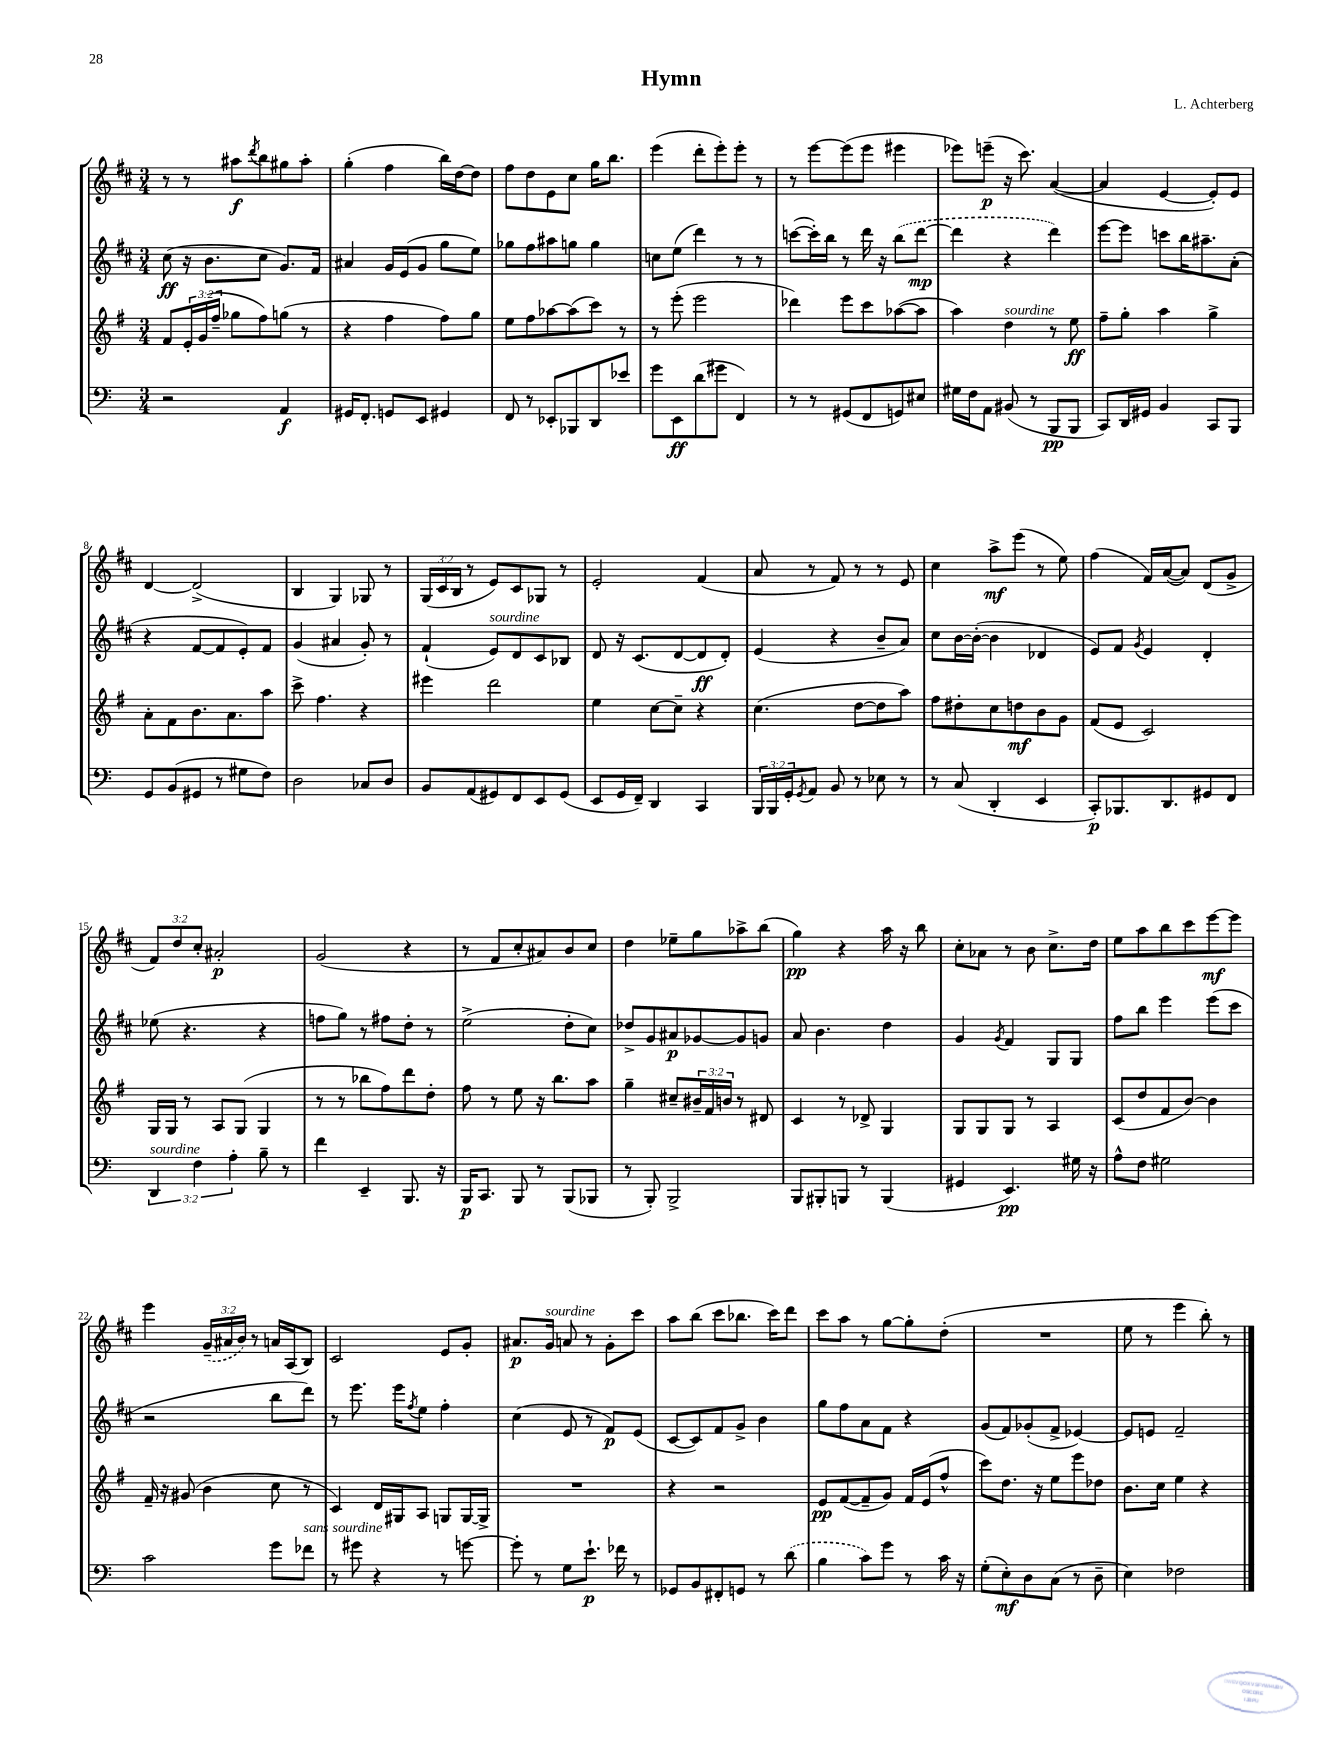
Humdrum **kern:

**kern	**dynam	**kern	**dynam	**kern	**dynam	**kern	**dynam
*part4	*part4	*part3	*part3	*part2	*part2	*part1	*part1
*staff4	*staff4	*staff3	*staff3	*staff2	*staff2	*staff1	*staff1
*clefF4	*	*clefG2	*	*clefG2	*	*clefG2	*
*k[]	*	*k[f#]	*	*k[f#c#]	*	*k[f#c#]	*
*M3/4	*	*M3/4	*	*M3/4	*	*M3/4	*
=1	=1	=1	=1	=1	=1	=1	=1
2r	.	8f#/L	.	(8cc#\	ff	8r	.
.	.	24e'/L	.	16r	.	8r	.
.	.	(24g/	.	.	.	.	.
.	.	.	.	8.b\L	.	.	.
.	.	24ff#~/JJ	.	.	.	.	.
.	.	8gg-X\L	.	.	.	8aa#X\L	f
.	.	.	.	.	.	8qddd/	.
.	.	8ff#\)	.	8cc#\J	.	8bb\	.
4AA/	f	(8ggn\J	.	8.g/L)	.	8gg#X\	.
.	.	8r	.	.	.	8aa#'\J	.
.	.	.	.	16f#/Jk	.	.	.
=2	=2	=2	=2	=2	=2	=2	=2
16GG#X/KL	.	4r	.	4a#X/	.	(4gg'\	.
8.FF'/J	.	.	.	.	.	.	.
8GGn/L	.	4ff#\	.	16g/LL	.	4ff#\	.
.	.	.	.	(16e/J	.	.	.
8EE/J	.	.	.	8g/J	.	.	.
4GG#X/	.	8ff#\L)	.	8gg\L	.	16bb\LL)	.
.	.	.	.	.	.	[16dd\J	.
.	.	8gg\J	.	8ee\J)	.	8dd\J]	.
=3	=3	=3	=3	=3	=3	=3	=3
8FF/	.	8ee\L	.	8gg-X\L	.	8ff#\L	.
8r	.	8ff#\	.	8ff#\	.	8dd\	.
8EE-X'/L	.	[8aa-X\	.	8aa#X\	.	8e\	.
8BBB-X/	.	(8aa-\]	.	8ggn\J	.	8cc#\J	.
8DD/	.	8ccc\J)	.	4gg\	.	16gg\KL	.
.	.	.	.	.	.	8.bb\J	.
8e-X/J	.	8r	.	.	.	.	.
=4	=4	=4	=4	=4	=4	=4	=4
8g\L	.	8r	.	8ccn\L	.	(4eee\	.
8EE\	ff	(8eee'\	.	(8ee\J	.	.	.
(8d\	.	2eee\	.	4ddd\)	.	8ddd'\L	.
8g#X\J	.	.	.	.	.	8eee'\)	.
4FF/)	.	.	.	8r	.	8eee'\J	.
.	.	.	.	8r	.	8r	.
=5	=5	=5	=5	=5	=5	=5	=5
8r	.	4ddd-X\)	.	([8cccn\L	.	8r	.
8r	.	.	.	16ccc'\L])	.	[8eee\L	.
.	.	.	.	16bb\JJ	.	.	.
(8GG#X/L	.	8eee\L	.	8r	.	(8eee\]	.
8FF/	.	8ccc\	.	16ddd\	.	8eee\J	.
.	.	.	.	16r	.	.	.
8GGn/)	.	([8aa-X\	.	(8bb\L	.	4eee#X\	.
8E#X/J	.	8aa-\J]	.	[8ddd\J	mp	.	.
=6	=6	=6	=6	=6	=6	=6	=6
16G#X\LL	.	4aa\)	.	4ddd\]	.	8eee-X\L)	.
16F\J	.	.	.	.	.	.	.
8AA\J	.	.	.	.	.	(8eeen~\J	p
!	!	!LO:TX:a:i:t=sourdine	!	!	!	!	!
(8BB#X/	.	4dd\	.	4r	.	16r	.
.	.	.	.	.	.	8.ccc#\)	.
8r	.	.	.	.	.	.	.
8BBB/L	pp	8r	.	4ddd\)	.	([4a/	.
8BBB/J	.	8ee\	ff	.	.	.	.
=7	=7	=7	=7	=7	=7	=7	=7
8CC/L)	.	8ff#~\L	.	[8eee\L	.	4a/]	.
16DD/L	.	8gg'\J	.	8eee\J]	.	.	.
16GG#X/JJ	.	.	.	.	.	.	.
4BB/	.	4aa\	.	8cccn\L	.	[4e/	.
.	.	.	.	16bb\K	.	.	.
.	.	.	.	8.aa#X~\	.	.	.
8CC/L	.	4gg^\	.	.	.	8e'/L])	.
8BBB/J	.	.	.	(8a'\J	.	8e/J	.
!!LO:LB:g=z
=8	=8	=8	=8	=8	=8	=8	=8
8GG/L	.	8a'\L	.	4r	.	[4d/	.
(8BB/	.	8f#\	.	.	.	.	.
8GG#X/J	.	8.b\	.	[8f#/L	.	(2d^/]	.
8r	.	.	.	8f#/]	.	.	.
.	.	8.a\	.	.	.	.	.
8G#X\L	.	.	.	8e'/)	.	.	.
8F\J)	.	8aa\J	.	8f#/J	.	.	.
=9	=9	=9	=9	=9	=9	=9	=9
2D\	.	8ccc^\	.	(4g/	.	4B/	.
.	.	4.ff#\	.	.	.	.	.
.	.	.	.	4a#X/	.	4G/)	.
8C-X/L	.	4r	.	8g'/)	.	8G-X/	.
8D/J	.	.	.	8r	.	8r	.
=10	=10	=10	=10	=10	=10	=10	=10
8BB/L	.	4eee#X\	.	(4f#`/	.	(24G/LL	.
.	.	.	.	.	.	24c#/	.
.	.	.	.	.	.	24B/JJ	.
(8AA/	.	.	.	.	.	8r	.
!	!	!	!	!LO:TX:a:i:t=sourdine	!	!	!
8GG#X/)	.	2ddd\	.	8e/L)	.	8e/L)	.
8FF/	.	.	.	8d/	.	8c#/	.
8EE/	.	.	.	8c#/	.	8G-X/J	.
(8GG#/J	.	.	.	8B-X/J	.	8r	.
=11	=11	=11	=11	=11	=11	=11	=11
8EE/L	.	4ee\	.	8d/	.	2e'/	.
16GG/L	.	.	.	16r	.	.	.
16FF~/JJ)	.	.	.	(8.c#/L	.	.	.
4DD/	.	[8cc\L	.	.	.	.	.
.	.	8cc~\J]	.	[8d/	.	.	.
4CC/	.	4r	.	8d/]	ff	(4f#/	.
.	.	.	.	8d'/J)	.	.	.
=12	=12	=12	=12	=12	=12	=12	=12
24BBB/LL	.	(4.cc\	.	(4e/	.	8a/	.
24BBB/	.	.	.	.	.	.	.
24GG'/J	.	.	.	.	.	.	.
8qGG/	.	.	.	.	.	.	.
8AA/J	.	.	.	.	.	8r	.
8BB/	.	.	.	4r	.	8f#/)	.
8r	.	[8dd\L	.	.	.	8r	.
8E-X\	.	8dd\]	.	8b~/L	.	8r	.
8r	.	8aa\J)	.	8a/J)	.	8e/	.
=13	=13	=13	=13	=13	=13	=13	=13
8r	.	8ff#\L	.	8cc#\L	.	4cc#\	.
(8C/	.	8dd#X'\	.	[16b\L	.	.	.
.	.	.	.	(16b'\JJ_	.	.	.
4DD'/	.	8cc\	.	4b\]	.	8aa^\L	mf
.	.	8ddn\	mf	.	.	(8eee\J	.
4EE/	.	8b\	.	4d-X/	.	8r	.
.	.	8g\J	.	.	.	8ee\)	.
=14	=14	=14	=14	=14	=14	=14	=14
8CC'/L)	p	(8f#/L	.	8e/L)	.	(4ff#\	.
8.BBB-X/	.	8e/J	.	8f#/J	.	.	.
.	.	.	.	8qg/	.	.	.
.	.	2c/)	.	4e/	.	16f#/LL)	.
8.DD/	.	.	.	.	.	([16a/J	.
.	.	.	.	.	.	8a/J])	.
8GG#X/	.	.	.	4d'/	.	(8d/L	.
8FF/J	.	.	.	.	.	8g^/J	.
!!LO:LB:g=z
=15	=15	=15	=15	=15	=15	=15	=15
!LO:TX:a:i:t=sourdine	!	!	!	!	!	!	!
6DD/	.	16G/LL	.	(8ee-X\	.	12f#/L)	.
.	.	16G/JJ	.	.	.	.	.
.	.	.	.	.	.	12dd/	.
.	.	8r	.	4.r	.	.	.
6F\	.	.	.	.	.	12cc#'/J	.
.	.	8A/L	.	.	.	2a#X'/	p
6A'\	.	.	.	.	.	.	.
.	.	(8G/J	.	.	.	.	.
8B~\	.	4G/	.	4r	.	.	.
8r	.	.	.	.	.	.	.
=16	=16	=16	=16	=16	=16	=16	=16
4f\	.	8r	.	8ffn\L	.	(2g/	.
.	.	8r	.	8gg\J)	.	.	.
4EE~/	.	8bb-X\L	.	8r	.	.	.
.	.	8ff#\)	.	8ff#X\L	.	.	.
8.BBB/	.	8ddd\	.	8dd'\J	.	4r	.
.	.	8dd'\J	.	8r	.	.	.
16r	.	.	.	.	.	.	.
=17	=17	=17	=17	=17	=17	=17	=17
16BBB/KL	p	8ff#\	.	(2ee^\	.	8r	.
8.CC/J	.	.	.	.	.	.	.
.	.	8r	.	.	.	8f#/L	.
8BBB/	.	8ee\	.	.	.	8cc#'/	.
8r	.	16r	.	.	.	8a#X/)	.
.	.	8.bb\L	.	.	.	.	.
(8BBB/L	.	.	.	8dd'\L	.	8b/	.
8BBB-X/J	.	8aa\J	.	8cc#\J)	.	8cc#/J	.
=18	=18	=18	=18	=18	=18	=18	=18
8r	.	4gg~\	.	8dd-X^/L	.	4dd\	.
8BBB'/)	.	.	.	8g/	.	.	.
2BBB^/	.	8cc#X~/L	.	8a#X/	p	8ee-X~\L	.
.	.	24b#X~/L	.	[8g-X/	.	8gg\	.
.	.	24f#/	.	.	.	.	.
.	.	24bn/JJ	.	.	.	.	.
.	.	8r	.	8g-/]	.	8aa-X^\	.
.	.	8d#X/	.	8gn/J	.	(8bb\J	.
=19	=19	=19	=19	=19	=19	=19	=19
8BBB/L	.	4c/	.	8a/	.	4gg\)	pp
8BBB#X'/	.	.	.	4.b\	.	.	.
8BBBn/J	.	8r	.	.	.	4r	.
8r	.	8d-X^/	.	.	.	.	.
(4BBB/	.	4G/	.	4dd\	.	16aa\	.
.	.	.	.	.	.	16r	.
.	.	.	.	.	.	8bb\	.
=20	=20	=20	=20	=20	=20	=20	=20
4GG#X/	.	8G/L	.	4g/	.	8cc#'\L	.
.	.	8G/	.	.	.	8a-X\J	.
.	.	.	.	8qg/	.	.	.
4.EE/)	pp	8G/J	.	4f#/	.	8r	.
.	.	8r	.	.	.	8b\	.
.	.	4A/	.	8G/L	.	8.cc#^\L	.
16G#X\	.	.	.	8G/J	.	.	.
16r	.	.	.	.	.	16dd\Jk	.
=21	=21	=21	=21	=21	=21	=21	=21
8A^^\L	.	(8c/L	.	8ff#\L	.	8ee\L	.
8F\J	.	8dd/	.	8bb\J	.	8aa\	.
2G#X\	.	8f#/	.	4eee\	.	8bb\	.
.	.	[8b/J)	.	.	.	8ccc#\	.
.	.	4b\]	.	(8eee\L	.	[8eee\	mf
.	.	.	.	8ccc#\J	.	8eee\J]	.
!!LO:LB:g=z
=22	=22	=22	=22	=22	=22	=22	=22
2c\	.	16f#~/	.	2r	.	4eee\	.
.	.	16r	.	.	.	.	.
.	.	(8g#X/	.	.	.	.	.
.	.	4b\	.	.	.	(24g~/LL	.
.	.	.	.	.	.	24a#X/	.
.	.	.	.	.	.	24b/JJ)	.
.	.	.	.	.	.	8r	.
8g\L	.	8cc\	.	8bb\L	.	16an/LL	.
.	.	.	.	.	.	(16A/J	.
!LO:TX:a:i:t=sans sourdine	!	!	!	!	!	!	!
8f-X\J	.	8r	.	8ddd\J)	.	8B/J)	.
=23	=23	=23	=23	=23	=23	=23	=23
8r	.	4c/)	.	8r	.	2c#/	.
8g#X\	.	.	.	8.eee\	.	.	.
4r	.	16d/LL	.	.	.	.	.
.	.	16G#X/J	.	16eee\KL	.	.	.
.	.	.	.	8qff#/	.	.	.
.	.	8A/J	.	8ee\J	.	.	.
8r	.	8Gn/L	.	4ff#'\	.	8e/L	.
[8gn\	.	[16G/L	.	.	.	8g'/J	.
.	.	16G^/JJ]	.	.	.	.	.
=24	=24	=24	=24	=24	=24	=24	=24
8g'\]	.	2.r	.	(4cc#\	.	8.a#X/L	p
8r	.	.	.	.	.	.	.
!	!	!	!	!	!	!LO:TX:a:i:t=sourdine	!
.	.	.	.	.	.	16g/Jk	.
8G\L	.	.	.	8e/	.	8an/	.
8.e`\J	p	.	.	8r	.	8r	.
.	.	.	.	8f#/L)	p	8g'\L	.
16f-X\	.	.	.	.	.	.	.
8r	.	.	.	(8e/J	.	8ccc#\J	.
=25	=25	=25	=25	=25	=25	=25	=25
8GG-X/L	.	4r	.	[8c#/L	.	8aa\L	.
8BB/	.	.	.	8c#/])	.	(8bb\J	.
8FF#X'/	.	2r	.	8f#/	.	8ccc#\L	.
8GGn/J	.	.	.	8g^/J	.	8.bb-X\J	.
8r	.	.	.	4b\	.	.	.
.	.	.	.	.	.	16ccc#\KL)	.
(8d\	.	.	.	.	.	8ddd\J	.
=26	=26	=26	=26	=26	=26	=26	=26
4B\	.	8e/L	pp	8gg\L	.	8ccc#\L	.
.	.	([8f#/	.	8ff#\	.	8aa\J	.
8c\L)	.	8f#~/]	.	8a\	.	8r	.
8g\J	.	8g/J)	.	8f#\J	.	[8gg\L	.
8r	.	16f#/LL	.	4r	.	8gg'\]	.
.	.	(16e/J	.	.	.	.	.
16c\	.	8ff#^^/J	.	.	.	(8dd'\J	.
16r	.	.	.	.	.	.	.
=27	=27	=27	=27	=27	=27	=27	=27
(8G'\L	.	8ccc\L)	.	(8g/L	.	2.r	.
8E'\)	mf	8.dd\J	.	8f#/)	.	.	.
8D\	.	.	.	(8g-X'/	.	.	.
.	.	16r	.	.	.	.	.
(8C\J	.	8ee\L	.	8f#^/J	.	.	.
8r	.	8eee\	.	[4e-X/)	.	.	.
8D~\	.	8dd-X\J	.	.	.	.	.
=28	=28	=28	=28	=28	=28	=28	=28
4E\)	.	8.b\L	.	8e-/L]	.	8ee\	.
.	.	.	.	8en/J	.	8r	.
.	.	16cc\Jk	.	.	.	.	.
2F-X\	.	4ee\	.	2f#~/	.	4eee\	.
.	.	4r	.	.	.	8bb'\)	.
.	.	.	.	.	.	8r	.
==	==	==	==	==	==	==	==
*-	*-	*-	*-	*-	*-	*-	*-
